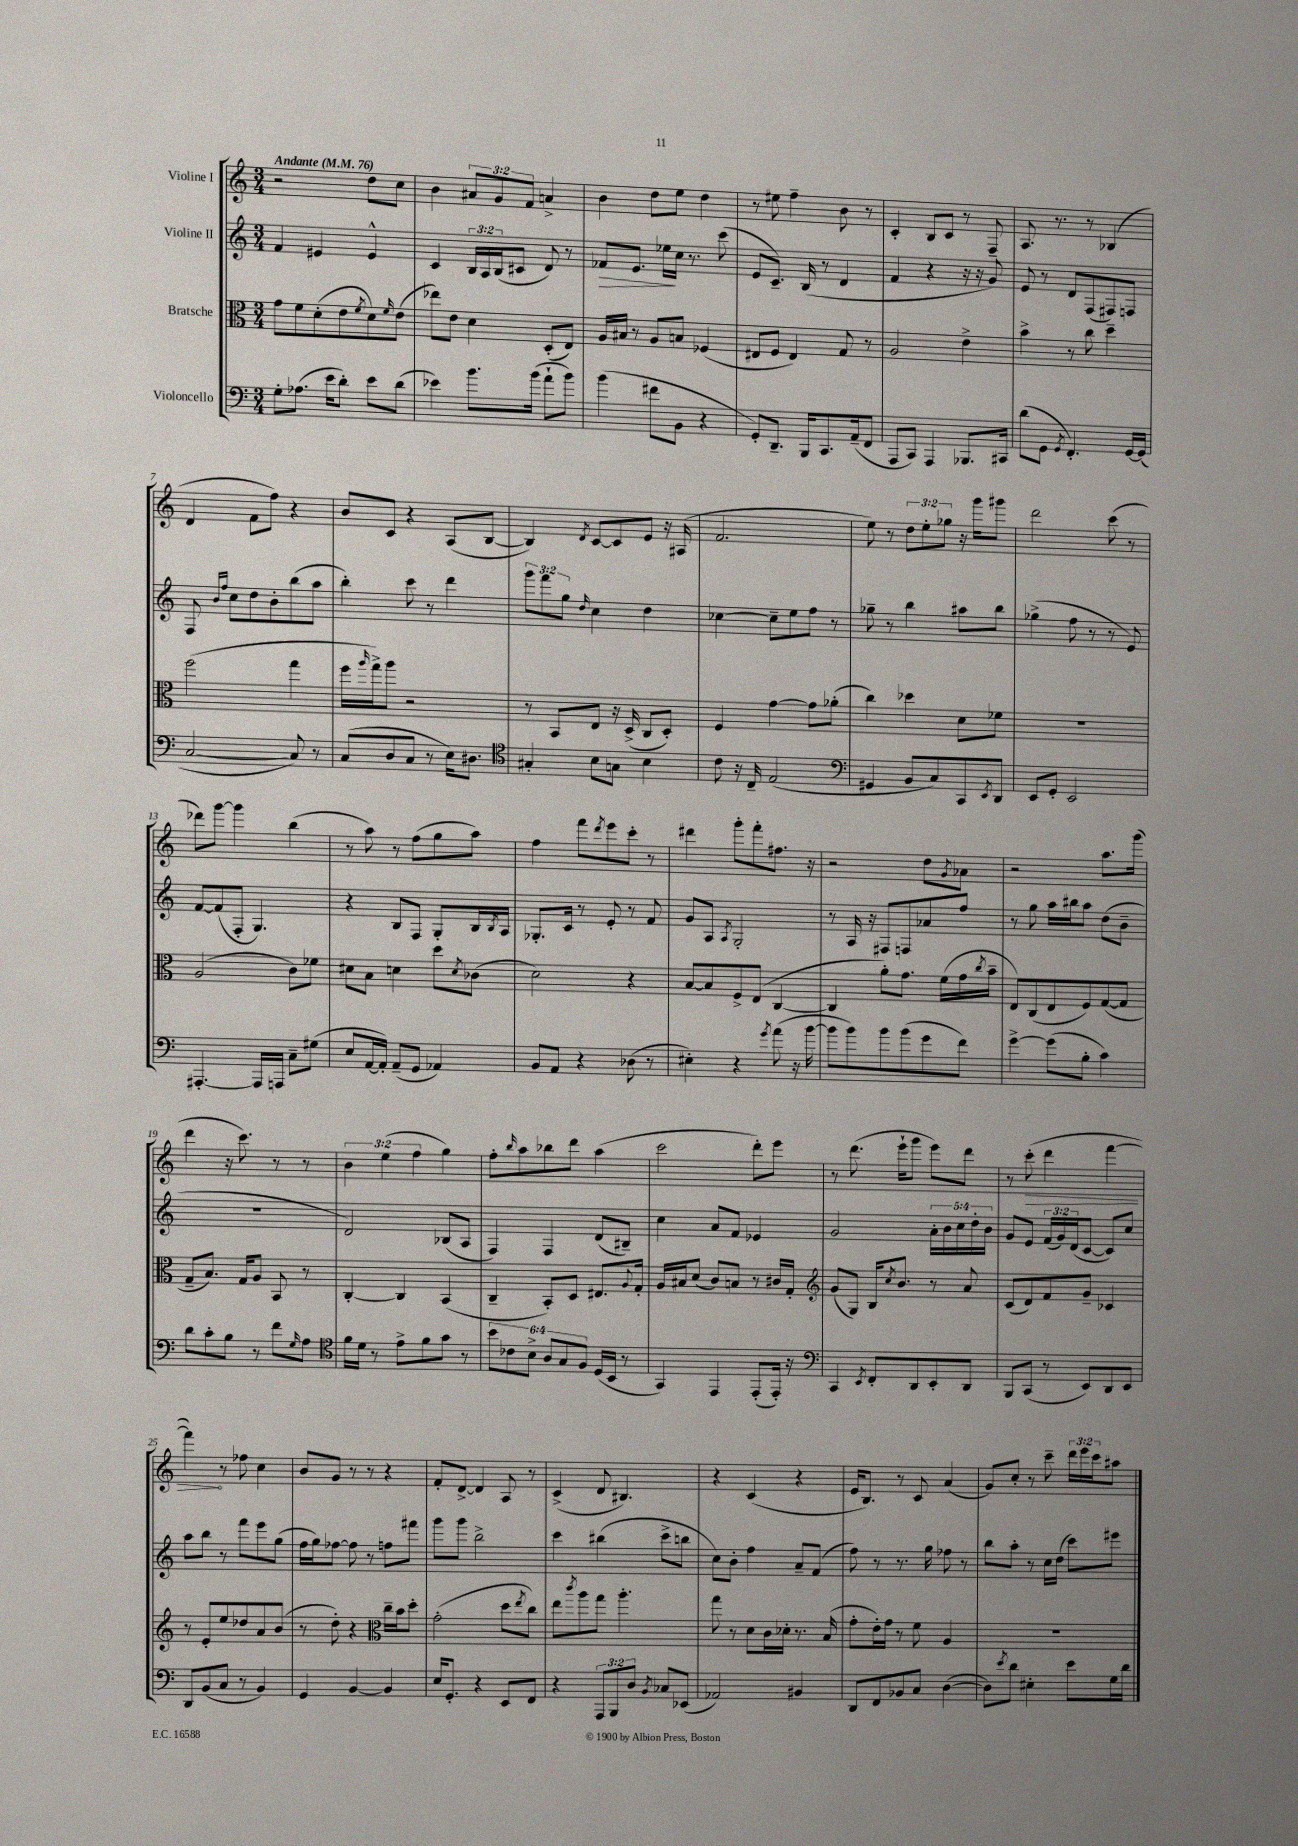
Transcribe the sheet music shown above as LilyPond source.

<<
\new StaffGroup <<
\new Staff = "s0" \with { instrumentName = "Violine I" } {
    \clef treble \key c \major \numericTimeSignature \time 3/4 \override Staff.TupletNumber.text = #tuplet-number::calc-fraction-text \tempo "Andante" 4 = 76
    r2 d''8 c''8 |
    b'4 \tuplet 3/2 { ais'8 g'8 f'8 } a'4-> |
    b'4 d''8 e''8 d''4 |
    r8 eis''8 f''4-- b'8 r8 |
    c'4-. b8 c'8 r8 f8-- |
    a8. r8. r8 bes4( |
    d'4 f'8 f''8) r4 |
    b'8 c'8 r4 a8( b8~ |
    b4) \acciaccatura { d'8 } c'8~ c'8 e'8 r16 ais16( |
    f'2. |
    e''8) r8 \tuplet 3/2 { d''8 e''8-. ges''8 } r16 g'''16 gis'''8 |
    d'''2 c'''8( r8 |
    des'''8) g'''8~ g'''4 b''4( |
    r8 a''8) r8 f''8( g''8 a''8) |
    f''4 f'''8 \acciaccatura { d'''8 } e'''8 c'''8-. r8 |
    dis'''4 g'''8-. f'''8-. fis''8. r16 |
    r2 d''8 \acciaccatura { g'8 } aes'8 |
    r2 a''8. g'''16( |
    d'''4 r16 c'''8.) r8 r8 |
    \tuplet 3/2 { b'4 e''4( f''4 } g''4) |
    f''8-. \grace { b''16 } a''8 bes''8 d'''8 a''4( |
    c'''2 d'''8-.) e'''8 |
    r8 d'''8.( e'''16-! g'''8 e'''8) d'''8 |
    r8 \once \override Hairpin.circled-tip = ##t c'''8-.\>( d'''4 f'''4~ |
    f'''4\!) r8 fes''8 c''4 |
    b'8 g'8 r8 r8 r4 |
    f'8-. d'8~-> d'4 a8 r8 |
    c'4->( d'8 bis4.) |
    r4 c'4( r4 |
    e'16 b8.) r8 c'8 a'4( |
    g'8) c''8-. r8 c'''8-- \tuplet 3/2 { d'''16 e'''16 c'''16 } ais''8 \bar "|." |
}
\new Staff = "s1" \with { instrumentName = "Violine II" } {
    \clef treble \key c \major \numericTimeSignature \time 3/4 \override Staff.TupletNumber.text = #tuplet-number::calc-fraction-text
    f'4 eis'4 eis'4-^ |
    c'4 \tuplet 3/2 { b16 a16 b16( } cis'8 d'8) r8 |
    fes'8\> e'8. ees''16\! c''16 r8. c'''8( |
    e'8 c'8.--) b16( r8 d'4 |
    f'4 r4 r16 r16 g'8) |
    e'8 r8 d'8 f8( fis8) f8 |
    f8 \grace { b'16 f''16 } c''8 d''8 b'8-. b''8( a''8 |
    b''4-.) c'''8 r8 d'''4 |
    \tuplet 3/2 { g'''8 f'''8 g''8 } \grace { d''16 } c''4 d''4 |
    ces''4~ ces''8-- e''8 f''8 r8 |
    ges''8-- r8 b''4 ais''8 b''8 |
    ges''4->( f''8 r8 r8 e'8) |
    f'8~ f'8( f8-. g4.) |
    r4 b8 f8 g8-. b16 \acciaccatura { b8 } a16 |
    ges8.-. c'16 r8 e'8-. r8 f'8 |
    g'8 a8 \acciaccatura { a8 } g2-. |
    r8 a16 r16 fis8 f8 aes'8 f''8 |
    r8 g''8 a''16 bis''16 a''8 d''8( b'8-- |
    R2. |
    d'2) bes8( a8 |
    f4) f4 d'8( bis8--) |
    c''4 a'8 f'8 ees'4 |
    g'2 \tuplet 5/4 { a'16-. b'16 c''16 d''16-. b'16 } |
    g'8 e'8 \tuplet 3/2 { f'16( g'16) d'16( } c'8~ c'8) c''8 |
    a''8 b''8 r8 f'''8 e'''8 g''8( |
    f''16 g''16) fes''8~ fes''8 r8 f''8 fis'''8 |
    g'''8 g'''8 b''2-> |
    c'''4 bis''4( c'''8-> b''8 |
    c''8) b'8-. f''4 a'8-- f'8( |
    f''8) r8 r8. g''16 fes''8 r8 |
    b''8 a''8-. r8 c''16 d''16( c'''8) eis'''8 \bar "|." |
}
\new Staff = "s2" \with { instrumentName = "Bratsche" } {
    \clef alto \key c \major \numericTimeSignature \time 3/4
    g'8 f'8 d'8-.( e'8 \acciaccatura { f'8 } d'8) \grace { f'16 } e'8( |
    ees''8) e'8 d'4 d8-.( e8) |
    a16 bis16 r8 a8 b8 fes4( |
    eis8 f8 eis4) g8 r8 |
    a2 e'4-> |
    b'4-> r8 c''8 d''4-- |
    f''2( g''4 |
    f''16 \grace { a''16 } g''16->) a''8 r2 |
    r8 b,8 e8 r16 d16->( c8 d8-.) |
    f4 g'4~ g'8 aes'8-.( |
    c''4) des''4 d'8 fes'8 |
    R2. |
    a2( c'8) fes'8 |
    dis'8 b8 d'4 d''8 \acciaccatura { d'8 } ces'8( |
    d'2) r4 |
    b8~ b8 f8-> e8( c4~ |
    c4 a'8-.) g'8. f'16( g'16 \acciaccatura { c''8 } b'16-- |
    e8) c8( e8 f8) g8~( g8 |
    g8-- b8.) g16 a8 b,8 r8 |
    c4~-. c4 b,4( |
    c4-- b,8-.) d8 eis8. \appoggiatura { a8 } g16-. |
    a16 bis16 d'8( c'8) b8 r8 cis'16 g16-. |
    \clef treble g'8( g8) b16 \acciaccatura { c''8 } b'8. r8 a'8 |
    c'8( d'8) f'8 g'8-- ces'4 |
    r8 e'8-. e''8 des''8 a'8 b'8( |
    r8 d''8-.) r4 \clef alto c''16-- b'16 d''8-. |
    g'2-.( d''8 \acciaccatura { e''8 } c''8) |
    e''8 \acciaccatura { c'''8 } a''8 g''8 a''4.-. |
    g''8 r8 d'8 c'16 des'16-. r8. b16( |
    g'8-. e'16-.) g'16 r8 f'8 a4 |
    R2. \bar "|." |
}
\new Staff = "s3" \with { instrumentName = "Violoncello" } {
    \clef bass \key c \major \numericTimeSignature \time 3/4 \override Staff.TupletNumber.text = #tuplet-number::calc-fraction-text
    g8-. aes8.( e'16 d'8-.) e'8 d'8( |
    ees'4) b'8. b'16( a'8-! b'8) |
    b'4( fis'8 b,8 r4 |
    g,8-.) d,8.-- b,,16 c,8. a,16--( f,8 |
    a,,8 c,8) a,,4 bes,,8. cis,16 |
    d'8( g,8 \acciaccatura { g,8 } f,4.-.) g,16~ g,16( |
    c2~ c8) r8 |
    c8( d8 c8 r8 e16) dis8. |
    \clef tenor gis4-. b8 g8 b4 |
    c'8 r16 c16-- e2( |
    \clef bass gis,4 b,8 c8) c,8 \acciaccatura { e,8 } d,8 |
    e,8 g,8-. e,2 |
    ais,,4.~-. ais,,16 a,,16 c8-- gis8( |
    e8 a,16~ a,16-.) a,8--( g,8 aes,4) |
    b,8 a,8 r4 des8( r8 |
    eis4-.) r4 \acciaccatura { g'8 } a'8( r16 b'16~ |
    b'8 b'8) b'8 b'8( g'8 f'8) |
    g'4~-> g'8( b8-. c'4) |
    d'8 c'8-. b8 r8 f'8 \grace { g16 } a8 |
    \clef tenor f'16 d'16 r8 e'8-> f'8 g'8 r8 |
    \tuplet 6/4 { b'8 ces'8 b8-> a8 g8 f8 } d16( b,16 r8 |
    g,4) e,4 e,8-.( e,16-.) r16 |
    \clef bass c,4 \acciaccatura { e,8 } f,8-. d,8 e,8-. d,8 |
    b,,8 c,8( r8 e,8) d,8 e,8 |
    d,8 b,8( c8 r8 b,4) |
    g,4 b,4~ b,4 |
    e16 g,8.-. r4 e,8 f,8 |
    r4 \tuplet 3/2 { a,,8 b,,8 d8 } \acciaccatura { b,8 } ces8 ees,8( |
    aes,2) bis,4 |
    d,8 f,8 bes,8 c8 d4~( |
    d8) \acciaccatura { e'8 } d'8 eis4-. e'8 g16 d'16 \bar "|." |
}
>>
>>
